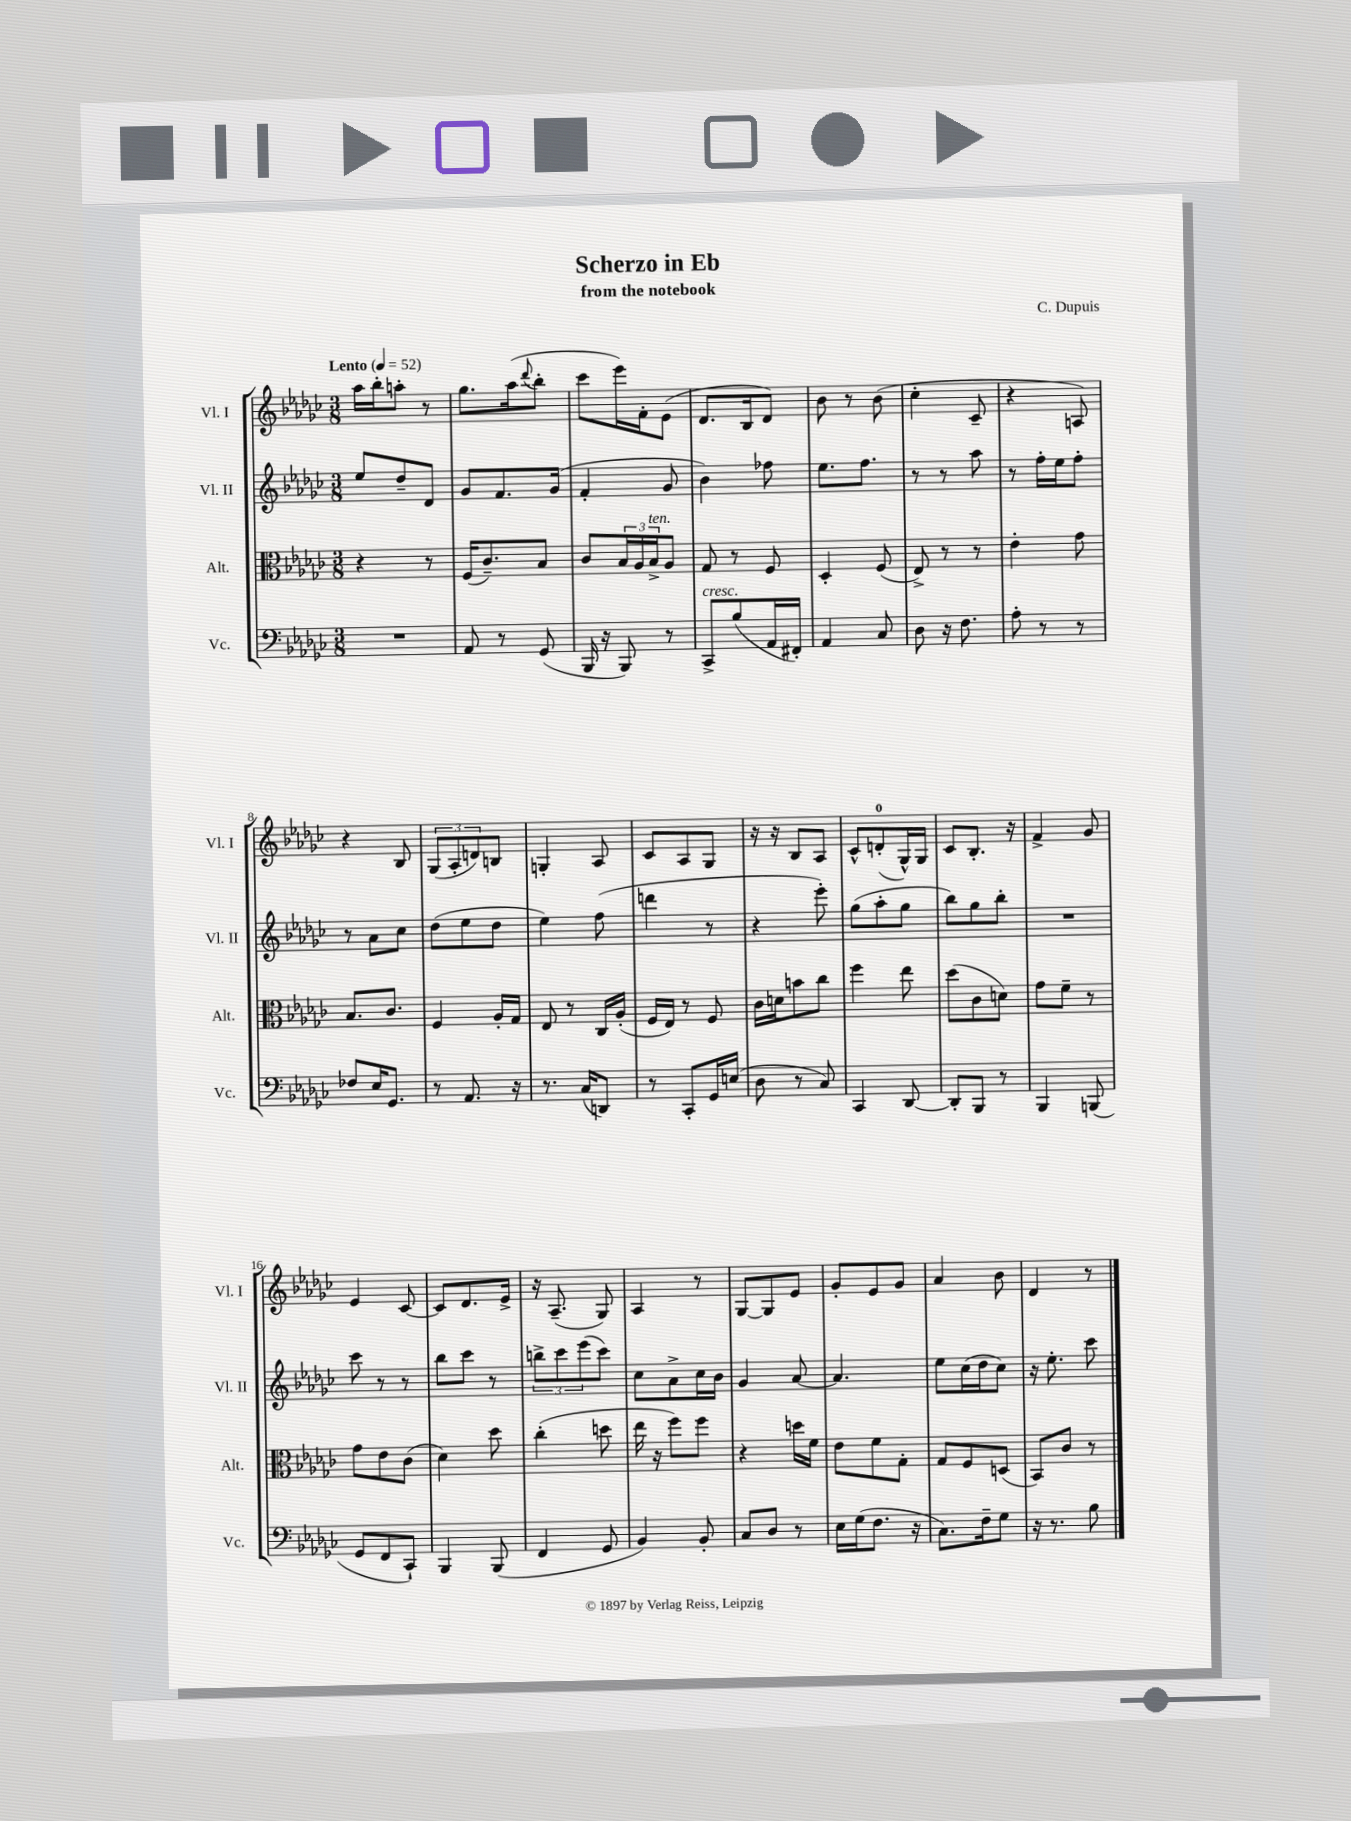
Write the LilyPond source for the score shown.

\header { title = "Scherzo in Eb" composer = "C. Dupuis" subtitle = "from the notebook" }
<<
\new StaffGroup <<
\new Staff = "s0" \with { instrumentName = "Vl. I" shortInstrumentName = "Vl. I" } {
    \clef treble \key ges \major \numericTimeSignature \time 3/8 \tempo "Lento" 4 = 52
    aes''16 bes''16-. a''8-. r8 |
    ges''8. aes''16( \appoggiatura { des'''8 } bes''8-. |
    ces'''8 ees'''16) f'16-. ees'8( |
    des'8. bes16 des'8) |
    bes'8 r8 bes'8( |
    ces''4-. ces'8-- |
    r4 a8) |
    r4 bes8 |
    \tuplet 3/2 { ges8( aes8-. d'8) } b8 |
    g4-. aes8 |
    ces'8 aes8 ges8 |
    r16 r16 bes8 aes8 |
    ces'8-^ d'8-0-.( ges16-^) ges16 |
    ces'8 bes8.-. r16 |
    f'4-> ges'8 |
    ees'4 ces'8~ |
    ces'8 des'8. ees'16-> |
    r16 aes8.--( ges8) |
    aes4 r8 |
    ges8~ ges8 ees'8 |
    ges'8-. ees'8 ges'8 |
    aes'4 bes'8 |
    des'4 r8 \bar "|." |
}
\new Staff = "s1" \with { instrumentName = "Vl. II" shortInstrumentName = "Vl. II" } {
    \clef treble \key ges \major \numericTimeSignature \time 3/8
    ees''8 des''8-- des'8 |
    ges'8 f'8. ges'16( |
    f'4-. ges'8 |
    bes'4) fes''8 |
    ees''8. f''8. |
    r8 r8 aes''8 |
    r8 f''16-. ees''16 f''8-. |
    r8 aes'8 ces''8 |
    des''8( ees''8 des''8 |
    ees''4) f''8( |
    d'''4 r8 |
    r4 ees'''8-.) |
    ges''8( aes''8-. ges''8 |
    bes''8) ges''8 bes''8-. |
    R4. |
    ces'''8 r8 r8 |
    bes''8 ces'''8 r8 |
    \tuplet 3/2 { b''8-> ces'''8 ees'''8( } ces'''8) |
    ces''8 aes'8-> ces''16 bes'16 |
    ges'4 aes'8~ |
    aes'4. |
    ees''8 ces''16( des''16 ces''8) |
    r16 ees''8.-. ces'''8 \bar "|." |
}
\new Staff = "s2" \with { instrumentName = "Alt." shortInstrumentName = "Alt." } {
    \clef alto \key ges \major \numericTimeSignature \time 3/8
    r4 r8 |
    f16( ces'8.--) bes8 |
    ces'8 \tuplet 3/2 { bes16 aes16 bes16->^\markup { \italic "ten." } } aes8 |
    ges8 r8 f8 |
    des4-. f8( |
    ees8->) r8 r8 |
    ees'4-. ges'8 |
    bes8. ces'8. |
    f4 aes16-. ges16 |
    ees8 r8 ces16 aes16-.( |
    f16 ees16) r8 f8 |
    ces'16 d'16 b'8 ces''8 |
    f''4 ees''8 |
    des''8( ces'8 d'8) |
    ges'8 f'8-- r8 |
    ges'8 ees'8 ces'8( |
    des'4) des''8 |
    ces''4-.( d''8 |
    ees''16 r16 f''8) f''8 |
    r4 d''16 f'16 |
    ees'8 f'8 ges8-. |
    ges8 f8 d8( |
    bes,8) ces'8 r8 \bar "|." |
}
\new Staff = "s3" \with { instrumentName = "Vc." shortInstrumentName = "Vc." } {
    \clef bass \key ges \major \numericTimeSignature \time 3/8
    R4. |
    aes,8 r8 ges,8( |
    bes,,16 r16 bes,,8) r8 |
    ces,8->^\markup { \italic "cresc." } bes8( aes,16 fis,16-.) |
    aes,4 ces8 |
    des8 r16 f8. |
    aes8-. r8 r8 |
    fes8 ees16 ges,8. |
    r8 aes,8. r16 |
    r8. ces16( d,8) |
    r8 ces,8-. ges,16 e16( |
    des8 r8 ces8) |
    ces,4 des,8~ |
    des,8-. bes,,8 r8 |
    bes,,4 b,,8( |
    ges,8 f,8 ces,8-!) |
    bes,,4 bes,,8( |
    f,4 ges,8 |
    bes,4) bes,8-. |
    ces8 des8 r8 |
    ees16 ges16( f8. r16 |
    ces8.) f16-- ges8 |
    r16 r8. bes8 \bar "|." |
}
>>
>>
